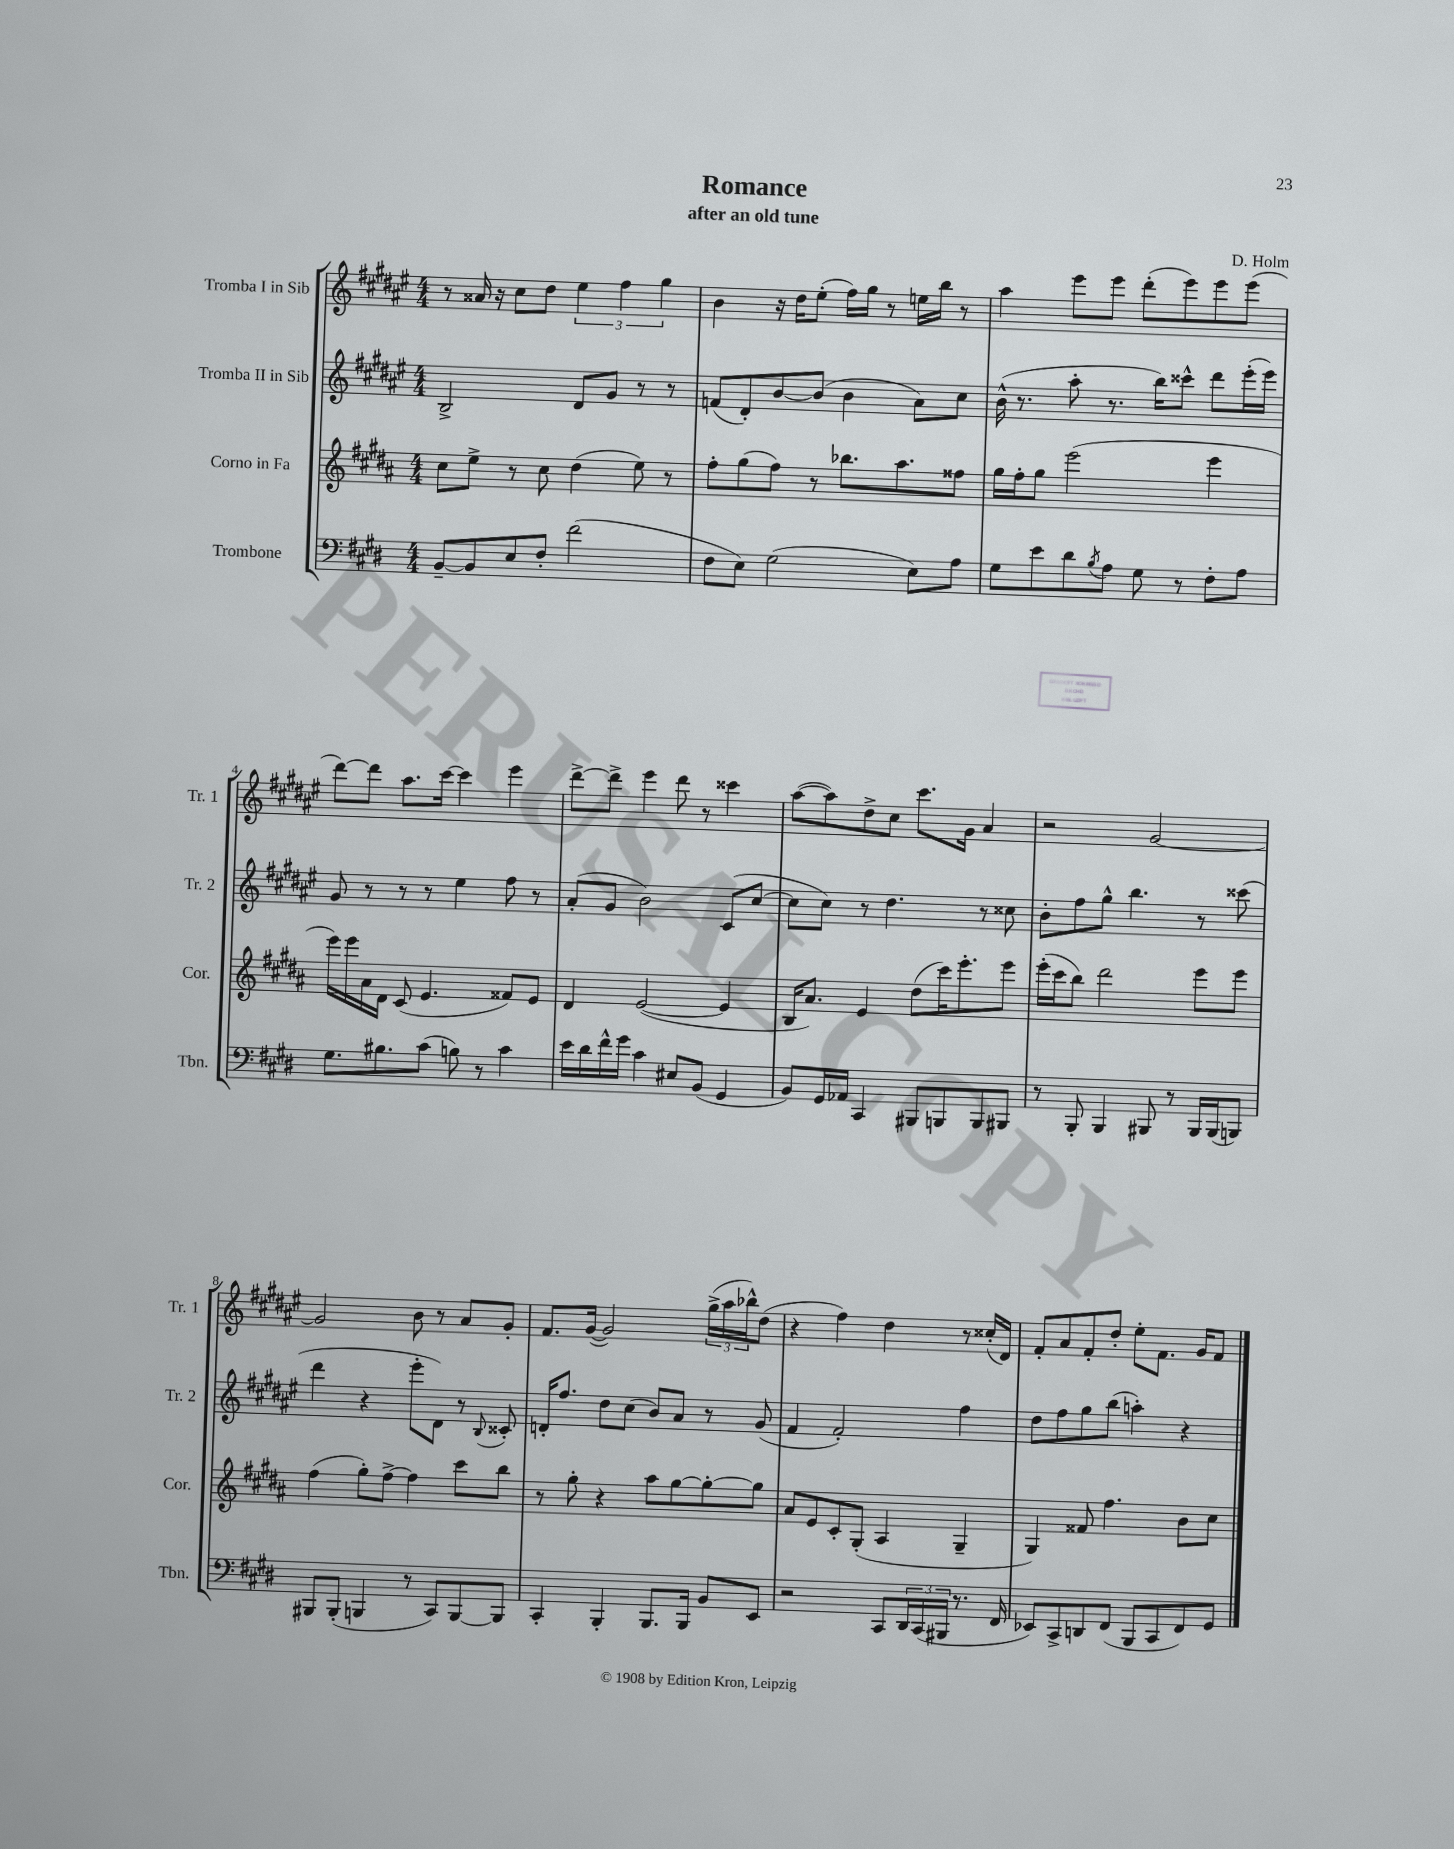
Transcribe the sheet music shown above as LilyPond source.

\header { title = "Romance" composer = "D. Holm" subtitle = "after an old tune" }
<<
\new StaffGroup <<
\new Staff = "s0" \with { instrumentName = "Tromba I in Sib" shortInstrumentName = "Tr. 1" } {
    \clef treble \key fis \major \numericTimeSignature \time 4/4
    r8 aisis'16 r16 cis''8 dis''8 \tuplet 3/2 { eis''4 fis''4 gis''4 } |
    b'4 r16 dis''16 eis''8-.( fis''16) gis''16 r8 e''16 b''16 r8 |
    ais''4 eis'''8 eis'''8 dis'''8-.( eis'''8) eis'''8 eis'''8( |
    dis'''8~) dis'''8 ais''8. cis'''16~ cis'''4 eis'''4 |
    dis'''8~-> dis'''8-> eis'''4 dis'''8 r8 cisis'''4 |
    ais''8~( ais''8) dis''8-> cis''8 cis'''8. gis'16 ais'4 |
    r2 gis'2~ |
    gis'2 b'8 r8 ais'8 gis'8-. |
    fis'8. gis'16~( gis'2) \tuplet 3/2 { gis''16->( ais''16 bes''16-^) } dis''8( |
    r4 fis''4) dis''4 r8 cisis''16-.( dis'16) |
    fis'8-. ais'8 fis'8-. dis''8-. eis''8-. fis'8. gis'16 fis'8 \bar "|." |
}
\new Staff = "s1" \with { instrumentName = "Tromba II in Sib" shortInstrumentName = "Tr. 2" } {
    \clef treble \key fis \major \numericTimeSignature \time 4/4
    b2-> dis'8 gis'8 r8 r8 |
    f'8( dis'8-.) b'8~ b'8( b'4 ais'8) cis''8 |
    b'16-^( r8. ais''8-. r8. b''16) cisis'''8-^ dis'''8 eis'''16-.( eis'''16) |
    gis'8 r8 r8 r8 eis''4 fis''8 r8 |
    ais'8-.( gis'8 b'2) cis'8( cis''8~ |
    cis''8 cis''8) r8 dis''4. r8 cisis''8 |
    b'8-. fis''8 gis''8-^ b''4. r8 cisis'''8( |
    dis'''4 r4 eis'''8-. dis'8) r8 \appoggiatura { b8 } cisis'8-. |
    d'16-. fis''8. dis''8 cis''8( b'8) ais'8 r8 gis'8( |
    fis'4 fis'2-.) fis''4 |
    dis''8 fis''8 gis''8 b''8( a''4-.) r4 \bar "|." |
}
\new Staff = "s2" \with { instrumentName = "Corno in Fa" shortInstrumentName = "Cor." } {
    \clef treble \key b \major \numericTimeSignature \time 4/4
    cis''8 e''8-> r8 cis''8 dis''4( e''8) r8 |
    fis''8-. gis''8( fis''8) r8 bes''8. ais''8. fisis''8 |
    gis''16 fis''16-. gis''8 e'''2( e'''4 |
    e'''16) e'''16 ais'16 dis'16 cis'8( e'4. fisis'8) e'8 |
    dis'4 e'2~( e'4 |
    b16 ais'8.) e'4 dis''8( cis'''16) e'''8.-. e'''8 |
    e'''16-.( cis'''16 b''8) dis'''2 e'''8 e'''8 |
    fis''4( gis''8-.) fis''8~-> fis''4 cis'''8 b''8 |
    r8 gis''8-. r4 ais''8 gis''8~ gis''8~-. gis''8 |
    ais'8 e'8 cis'8-. gis8-.( ais4 gis4-- |
    gis4) fisis'8 fis''4. b'8 cis''8 \bar "|." |
}
\new Staff = "s3" \with { instrumentName = "Trombone" shortInstrumentName = "Tbn." } {
    \clef bass \key e \major \numericTimeSignature \time 4/4
    b,8~-- b,8 e8 fis8-. fis'2( |
    fis8 e8) gis2( e8) a8 |
    gis8 e'8 dis'8 \acciaccatura { b8 } a8 gis8 r8 fis8-. a8 |
    gis8. bis8. cis'8( b8) r8 cis'4 |
    e'16 dis'16 fis'16-^ gis'16 cis'4 eis8 b,8( gis,4 |
    b,8) gis,16 aes,16 cis,4 bis,,8 b,,8 b,,8 bis,,8 |
    r8 b,,8-. b,,4 bis,,8 r8 bis,,16 bis,,16( b,,8) |
    bis,,8 bis,,8-.( b,,4 r8 cis,8) b,,8~ b,,8 |
    cis,4-. b,,4-. b,,8. b,,16 b,8 e,8 |
    r2 cis,8 \tuplet 3/2 { dis,16 cis,16( bis,,16 } r8. fis,16 |
    ees,8) cis,8-> d,8 fis,8( b,,8 cis,8 fis,8) gis,8 \bar "|." |
}
>>
>>
